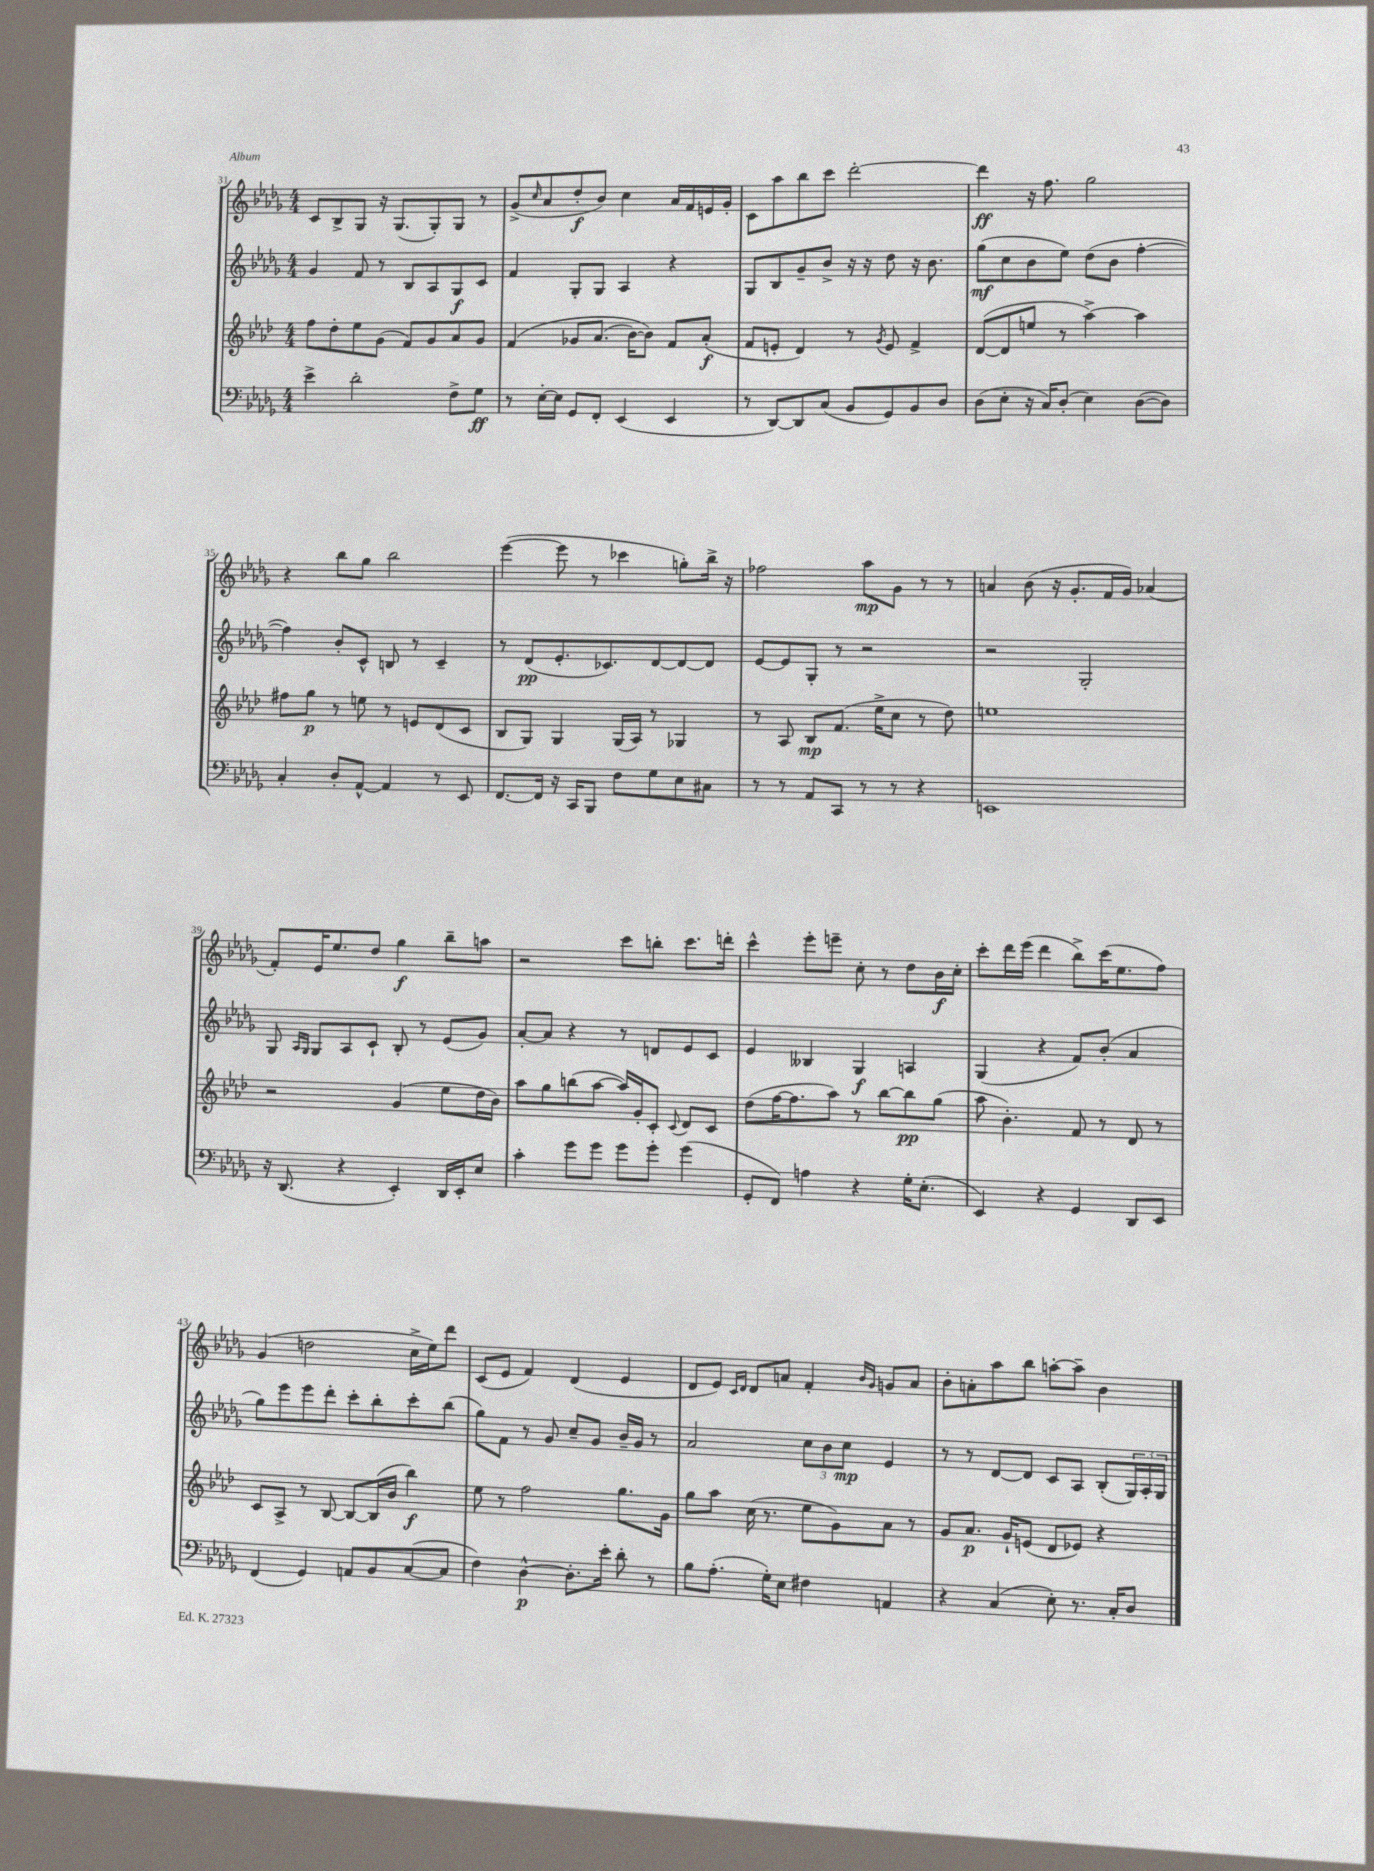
<<
\new StaffGroup <<
\new Staff = "s0" {
    \clef treble \key des \major \numericTimeSignature \time 4/4
    c'8 bes8-> ges8 r16 ges8.( ges8-.) ges8 r8 |
    ges'8->( \grace { c''16 } aes'8 des''8-.\f bes'8) c''4 aes'16 f'16 e'16 ges'16-. |
    c'8 aes''8 bes''8 c'''8 des'''2~-. |
    des'''4\ff r16 f''8. ges''2 |
    r4 bes''8 ges''8 bes''2 |
    ees'''4~( ees'''8 r8 ces'''4 g''8-.) bes''16-> r16 |
    fes''2 aes''8\mp ges'8 r8 r8 |
    a'4 bes'8( r16 ges'8.-. f'16 ges'16) aes'4( |
    f'8-.) ees'16 ees''8. des''8 ges''4\f bes''8-- a''8 |
    r2 c'''8 b''8-. c'''8. d'''16-. |
    c'''4-^ ees'''8-. e'''8-- c''8-. r8 des''8 bes'16\f c''16-. |
    c'''8-. des'''16 ees'''16( des'''4 bes''8->) c'''16( ees''8. f''8) |
    ges'4( d''2 c''16-> ees''16) des'''8 |
    c'8( ees'8 f'4) des'4( ees'4 |
    des'8 ees'8) \grace { c'16 des'16 } des'8 a'8 f'4-. \grace { bes'16 ges'16 } g'8 a'8 |
    bes'8-. a'8-. aes''8 bes''8 a''8~-. a''8-- bes'4 \bar "|." |
}
\new Staff = "s1" {
    \clef treble \key des \major \numericTimeSignature \time 4/4
    ges'4 f'8 r8 bes8 aes8 ges8\f c'8 |
    f'4 ges8-. ges8 aes4 r4 |
    ges8 bes8 ges'8-- bes'8-> r16 r16 des''8 r16 bes'8. |
    ges''8\mf( c''8 bes'8 ees''8) des''8( bes'8 f''4~-. |
    f''4) bes'8-. c'8-^ b8 r8 c'4-- |
    r8 des'8\pp( ees'8.-. ces'8.) des'8~ des'8~ des'8 |
    ees'8~ ees'8 ges8-. r8 r2 |
    r2 ges2-. |
    ges8 \grace { aes16 ges16 } ges8 aes8 c'8-! bes8-. r8 ees'8( ges'8) |
    aes'8~-. aes'8 r4 r8 d'8 ees'8 c'8 |
    ees'4 beses4 ges4\f a4 |
    ges4( r4 f'8) bes'8-.( aes'4 |
    ges''8) ees'''8 ees'''8 des'''8-. c'''8-. bes''8-. c'''8-. bes''8( |
    ges''8) f'8 r8 ges'8 c''8-- ges'8 bes'16-- ges'16 r8 |
    aes'2 \tuplet 3/2 { c''8 bes'8 c''8\mp } ees'4 |
    r8 r8 des'8~ des'8 c'8 aes8 bes8-.( \tuplet 3/2 { ges16) aes16-. ges16 } \bar "|." |
}
\new Staff = "s2" {
    \clef treble \key aes \major \numericTimeSignature \time 4/4
    f''8 des''8-. ees''8 g'8( f'8) g'8 aes'8 g'8 |
    f'4\( ges'8 aes'8.( bes'16~) bes'8\) f'8 aes'8-.\f( |
    f'8 e'8-. des'4) r8 \acciaccatura { g'8 } e'8 f'4-> |
    des'8~( des'8 e''8 r8 aes''4~->) aes''4 |
    fis''8 g''8\p r8 e''8 r8 e'8 des'8( c'8 |
    bes8 g8) g4 g16( aes16) r8 ges4 |
    r8 aes8 bes8\mp f'8.( ees''16-> c''8 r8 des''8) |
    e''1 |
    r2 g'4( ees''8 des''16 bes'16) |
    aes''8 g''8 b''8( aes''8~ aes''16) g'16-. c'8-. \appoggiatura { c'8 } des'8 c'8 |
    des''8( f''16~ f''8. aes''8) r8 bes''8~ bes''8\pp g''8( |
    aes''8 bes'4.-.) f'8 r8 des'8 r8 |
    c'8 aes8-> r8 bes8~ bes8~ bes16( bes'16 bes''4\f) |
    ees''8 r8 f''2 g''8. g'16 |
    g''8 aes''8 c''16( r8. ees''8 g'8) aes'8 r8 |
    g'8 aes'8.\p g'16-! e'8( des'8 ees'8) r4 \bar "|." |
}
\new Staff = "s3" {
    \clef bass \key des \major \numericTimeSignature \time 4/4
    ees'4-> des'2-. f8-> ges8\ff |
    r8 ees16~-. ees16 ges,8 f,8-. ees,4( ees,4 |
    r8 des,8~) des,8 c8( bes,8 ges,8) bes,8 des8 |
    des8( ees8-. r16 c16) des8-.( ees4) des8~( des8) |
    c4-. des8-. aes,8~-^ aes,4 r8 ees,8 |
    f,8.~ f,16 r16 c,16 bes,,8 f8 ges8 ees8 cis8 |
    r8 r8 aes,8 c,8 r8 r8 r4 |
    e,1 |
    r16 des,8.( r4 ees,4-.) des,16 ees,16-. ees8 |
    c'4-. ges'8 ges'8 ges'8 ges'8-. ges'4( |
    ges,8-. f,8) a4 r4 ges16-. ees8.-.( |
    ees,4) r4 ges,4 des,8 ees,8 |
    f,4( ges,4) a,8 bes,8 c8~( c8 |
    f4) des4~-^\p des8.-. ees'16-. des'8-. r8 |
    bes8 aes8.-.( ges16-.) ees8 fis4 a,4 |
    r4 c4( ees8-.) r8. c16-. des8 \bar "|." |
}
>>
>>
\layout { \context { \Score currentBarNumber = #31 } }
